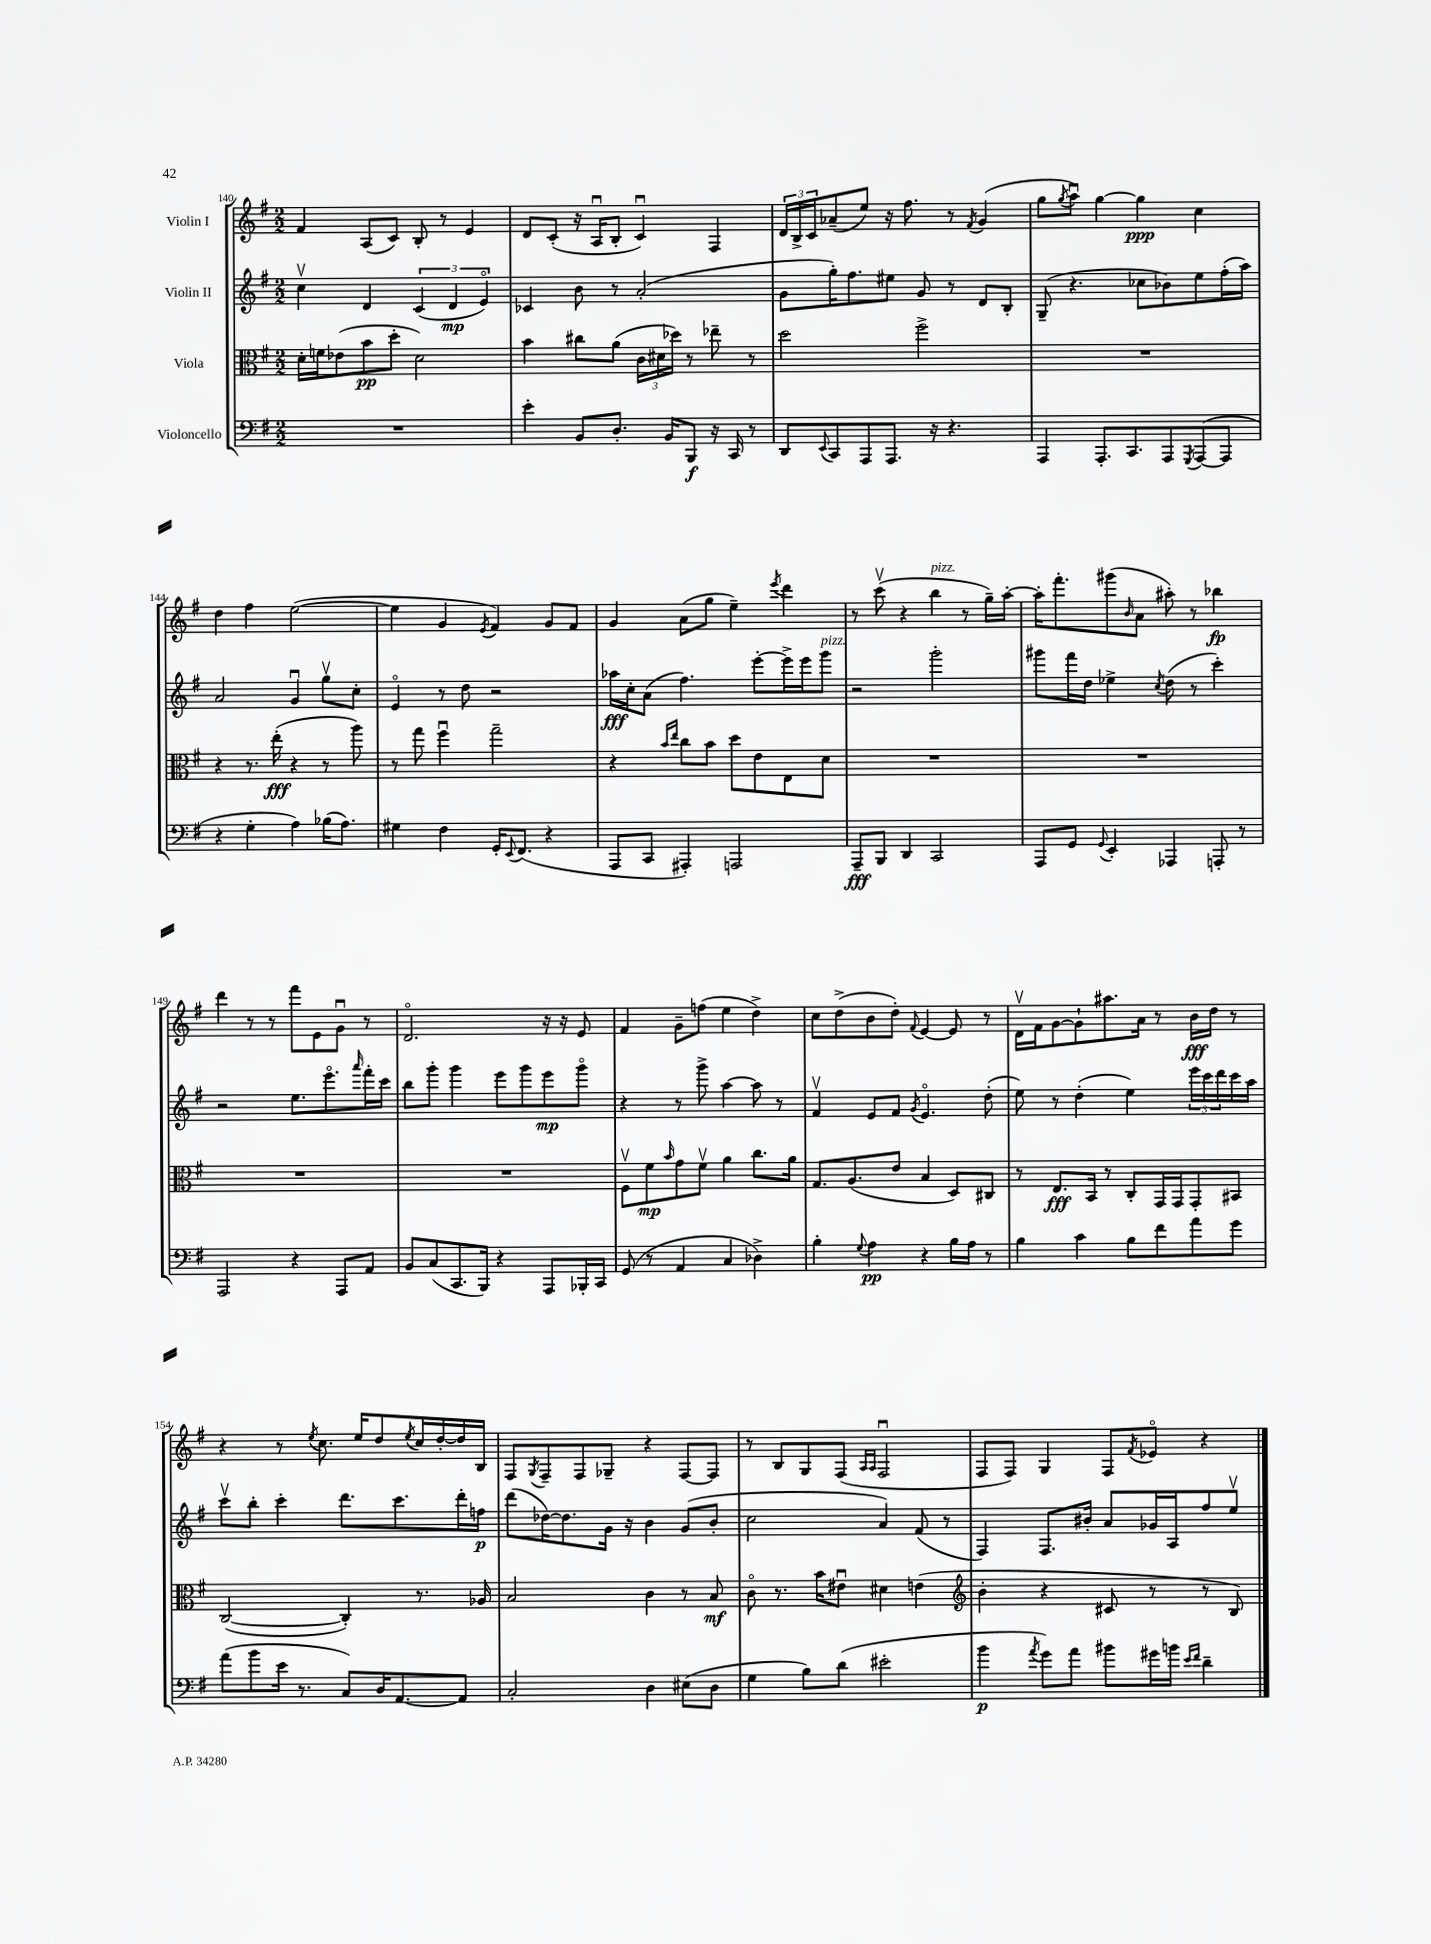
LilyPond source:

<<
\new StaffGroup <<
\new Staff = "s0" \with { instrumentName = "Violin I" } {
    \clef treble \key g \major \numericTimeSignature \time 2/2
    fis'4 a8( c'8) b8-. r8 e'4 |
    d'8 c'8-.( r16 a16\downbow b8-. c'4\downbow) fis4 |
    \tuplet 3/2 { d'16 b16-> c'16 } aes'8--( e''8) r16 fis''8. r8 \acciaccatura { fis'8 } g'4( |
    g''8 \acciaccatura { g''8 } a''8\downbow) g''4~ g''4\ppp c''4 |
    d''4 fis''4 e''2~( |
    e''4 g'4 \acciaccatura { e'8 } fis'4) g'8 fis'8 |
    g'4 a'8( g''8 e''4--) \acciaccatura { e'''8 } d'''4 |
    r8 c'''8\upbow( r4 b''4^\markup { \italic "pizz." } r8 g''16--) a''16~-. |
    a''16-. fis'''8.-. gis'''8( \grace { b'16 } a'8 ais''8-.) r8 bes''4\fp |
    d'''4 r8 r8 fis'''8 e'8 g'8\downbow r8 |
    d'2.\flageolet r16 r16 e'8 |
    fis'4 g'8-- f''8( e''4 d''4->) |
    c''8 d''8->( b'8 d''8-.) \appoggiatura { fis'8 } e'4~ e'8 r8 |
    d'16\upbow fis'16 g'8~ g'8-! ais''8. a'16 r8 b'16\fff d''16 r8 |
    r4 r8 \acciaccatura { e''8 } c''8. e''16 d''8 \acciaccatura { e''8 } c''16 d''16~-. d''16 b16 |
    fis8 \acciaccatura { g8 } fis8-- fis8 ges8-- r4 fis8~ fis8 |
    r8 b8 g8 fis8( \grace { a16 a16 } fis2\downbow |
    fis8 fis8) g4 fis8 \acciaccatura { fis'8 } ees'8\flageolet r4 \bar "|." |
}
\new Staff = "s1" \with { instrumentName = "Violin II" } {
    \clef treble \key g \major \numericTimeSignature \time 2/2
    c''4\upbow d'4 \tuplet 3/2 { c'4( d'4\mp e'4\flageolet) } |
    ces'4 b'8 r8 a'2-.( |
    g'8 g''16-.) fis''8. eis''8 g'8 r8 d'8 b8-. |
    g8--( r4. ces''8 bes'8) e''8 fis''16-.( a''16) |
    a'2 g'4\downbow g''8\upbow c''8-. |
    e'4\flageolet r8 d''8 r2 |
    aes''16\fff c''16-. a'8( fis''4.) e'''8~-. e'''16-> e'''16 g'''8^\markup { \italic "pizz." } |
    r2 g'''2-. |
    gis'''8 fis'''16 d''16 ees''4-> \acciaccatura { c''8 } d''8( r8 c'''4-.) |
    r2 e''8. e'''8.\flageolet \grace { a'''16 } fis'''16-. c'''16 |
    b''8 g'''8-. g'''4 e'''8 g'''8 e'''8\mp g'''8\flageolet |
    r4 r8 g'''8-> a''4~ a''8 r8 |
    fis'4\upbow e'8 fis'8 \acciaccatura { g'8 } e'4.\flageolet d''8-.( |
    e''8) r8 d''4-.( e''4) \tuplet 3/2 { e'''16 c'''16 d'''16 } c'''16 a''16 |
    c'''8\upbow b''8-. c'''4-. d'''8. c'''8. d'''16-. f''16\p |
    d'''8( des''16~) des''8. g'16 r16 b'4 g'8( b'8-. |
    c''2 a'4) fis'8( r8 |
    fis4) fis8. bis'16-. a'8 ges'16 a16 fis''8 e''8\upbow \bar "|." |
}
\new Staff = "s2" \with { instrumentName = "Viola" } {
    \clef alto \key g \major \numericTimeSignature \time 2/2
    d'16-. f'16 ees'8( b'8\pp d''8-. d'2) |
    b'4 cis''8 a'8( \tuplet 3/2 { c'16 dis'16 des''16) } r8 ees''8-- r8 |
    d''2 fis''2-> |
    R1 |
    r4 r8. e''16-.\fff( r4 r8 a''8) |
    r8 g''8 fis''4\downbow g''2-- |
    r4 \grace { b'16 e''16 } c''8 b'8 d''8 e'8 e8 d'8 |
    R1 |
    R1 |
    R1 |
    R1 |
    fis8\upbow fis'8\mp \grace { b'16 } g'8 fis'8\upbow a'4 c''8. a'16 |
    g8. a8.( e'8 b4 d8) cis8 |
    r8 e8.\fff b,16 r8 c8-. g,16 g,16 g,8-. bis,8 |
    c2~( c4-.) r8. aes16 |
    b2 c'4 r8 b8\mf |
    c'8\flageolet r8. b'16 eis'8\downbow dis'4 e'4( |
    \clef treble b'4-. r4 cis'8 r8 r8 b8) \bar "|." |
}
\new Staff = "s3" \with { instrumentName = "Violoncello" } {
    \clef bass \key g \major \numericTimeSignature \time 2/2
    R1 |
    e'4-. b,8 d8.-. b,16 b,,8\f r16 c,16 r8 |
    d,8 \appoggiatura { e,8 } c,8 a,,8 a,,8. r16 r4. |
    a,,4 a,,8.-. c,8. a,,8 \acciaccatura { g,,8 } a,,8~( a,,8 |
    r4 g4-. a4) bes16( a8.) |
    gis4 fis4 g,16-. \appoggiatura { e,8 } fis,8.( r4 |
    a,,8 c,8 ais,,4-.) a,,2 |
    a,,8--\fff b,,8 d,4 c,2 |
    a,,8 g,8 \appoggiatura { g,8 } e,4-. aes,,4 a,,8-. r8 |
    a,,2 r4 a,,8 a,8 |
    b,8 c8( c,8. b,,16) r4 a,,8 bes,,16-. c,16 |
    g,8( r8 a,4 c4 des4->) |
    b4-. \appoggiatura { g8 } a4\pp r4 b16 a16 r8 |
    b4 c'4 b8 fis'8 a'8 g'8 |
    a'8( b'8 e'16 r8. c8) d16 a,8.~ a,8 |
    c2-. d4 eis8( d8 |
    g4 b8) d'8( eis'2-. |
    b'4\p \acciaccatura { a'8 } g'8) a'8 bis'8 gis'16 b'16 \grace { e'16 fis'16 } d'4-- \bar "|." |
}
>>
>>
\layout { \context { \Score currentBarNumber = #140 } }
